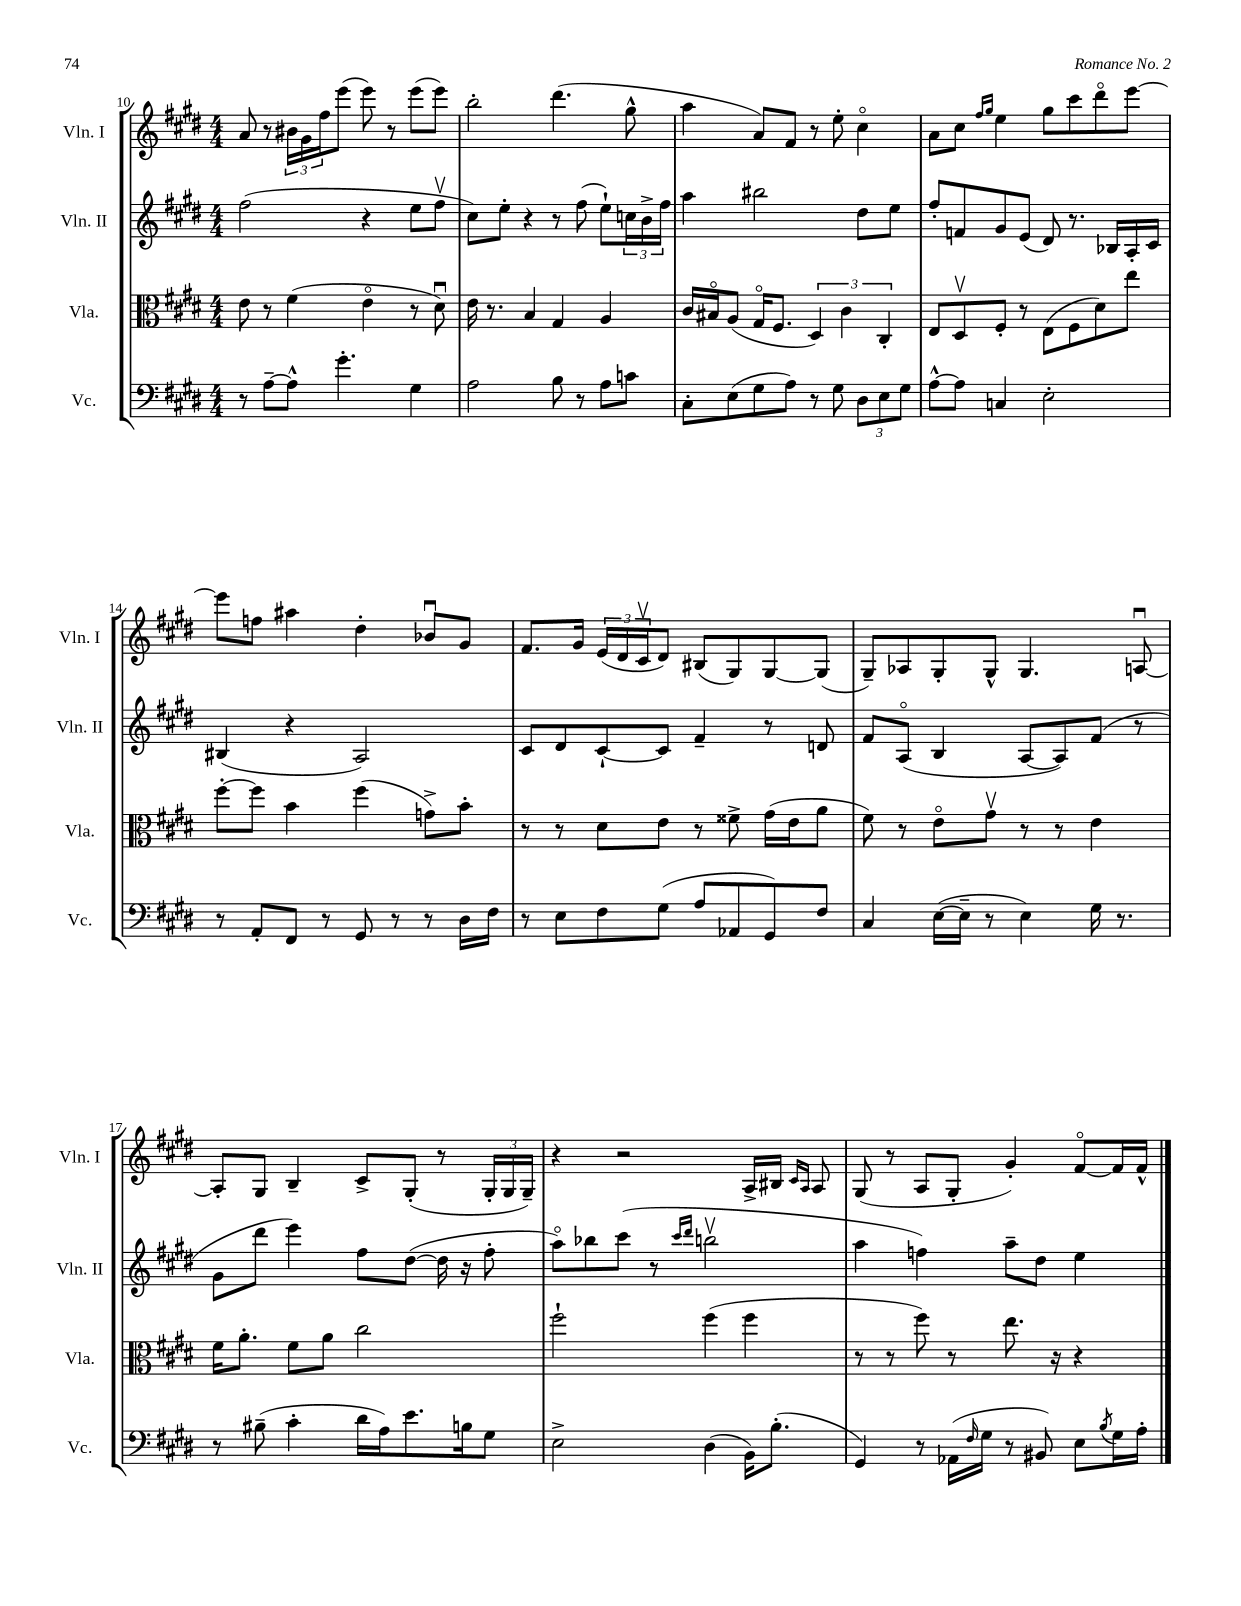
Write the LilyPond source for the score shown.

<<
\new StaffGroup <<
\new Staff = "s0" \with { instrumentName = "Vln. I" shortInstrumentName = "Vln. I" } {
    \clef treble \key e \major \numericTimeSignature \time 4/4
    a'8 r8 \tuplet 3/2 { bis'16 gis'16 fis''16 } e'''8( e'''8) r8 e'''8( e'''8) |
    b''2-. dis'''4.( gis''8-^ |
    a''4 a'8) fis'8 r8 e''8-. cis''4\flageolet |
    a'8 cis''8 \grace { fis''16 gis''16 } e''4 gis''8 cis'''8 dis'''8\flageolet e'''8~ |
    e'''8 f''8 ais''4 dis''4-. bes'8\downbow gis'8 |
    fis'8. gis'16 \tuplet 3/2 { e'16( dis'16 cis'16\upbow } dis'8) bis8( gis8) gis8~ gis8( |
    gis8--) aes8 gis8-. gis8-^ gis4. a8~\downbow |
    a8-. gis8 b4-- cis'8-> gis8-.( r8 \tuplet 3/2 { gis16-. gis16 gis16--) } |
    r4 r2 a16-> bis16 \grace { cis'16 a16 } a8 |
    gis8( r8 a8 gis8-. gis'4-.) fis'8~\flageolet fis'16 fis'16-^ \bar "|." |
}
\new Staff = "s1" \with { instrumentName = "Vln. II" shortInstrumentName = "Vln. II" } {
    \clef treble \key e \major \numericTimeSignature \time 4/4
    fis''2( r4 e''8 fis''8\upbow |
    cis''8) e''8-. r4 r8 fis''8( e''8-!) \tuplet 3/2 { c''16 b'16-> fis''16 } |
    a''4 bis''2 dis''8 e''8 |
    fis''8-. f'8 gis'8 e'8( dis'8) r8. bes16 a16-. cis'16 |
    bis4( r4 a2) |
    cis'8 dis'8 cis'8~-! cis'8 fis'4-- r8 d'8 |
    fis'8 a8\flageolet( b4 a8~ a8) fis'8( r8 |
    gis'8 dis'''8 e'''4) fis''8 dis''8~( dis''16 r16 fis''8-. |
    a''8\flageolet) bes''8 cis'''8( r8 \grace { cis'''16 dis'''16 } b''2\upbow |
    a''4 f''4) a''8-- dis''8 e''4 \bar "|." |
}
\new Staff = "s2" \with { instrumentName = "Vla." shortInstrumentName = "Vla." } {
    \clef alto \key e \major \numericTimeSignature \time 4/4
    e'8 r8 fis'4( e'4\flageolet r8 dis'8\downbow) |
    e'16 r8. b4 gis4 a4 |
    cis'16 bis16\flageolet a8( gis16\flageolet fis8. \tuplet 3/2 { dis4) cis'4 cis4-. } |
    e8 dis8\upbow fis8-. r8 e8( fis8 dis'8) e''8 |
    fis''8~-. fis''8 b'4 fis''4( g'8->) b'8-. |
    r8 r8 dis'8 e'8 r8 fisis'8-> gis'16( e'16 a'8 |
    fis'8) r8 e'8\flageolet gis'8\upbow r8 r8 e'4 |
    fis'16 a'8.-. fis'8 a'8 cis''2 |
    fis''2-! fis''4( fis''4 |
    r8 r8 fis''8) r8 e''8. r16 r4 \bar "|." |
}
\new Staff = "s3" \with { instrumentName = "Vc." shortInstrumentName = "Vc." } {
    \clef bass \key e \major \numericTimeSignature \time 4/4
    r8 a8~-- a8-^ gis'4.-. gis4 |
    a2 b8 r8 a8 c'8 |
    cis8-. e8( gis8 a8) r8 gis8 \tuplet 3/2 { dis8 e8 gis8 } |
    a8~-^ a8 c4 e2-. |
    r8 a,8-. fis,8 r8 gis,8 r8 r8 dis16 fis16 |
    r8 e8 fis8 gis8( a8 aes,8 gis,8) fis8 |
    cis4 e16~( e16-- r8 e4) gis16 r8. |
    r8 bis8--( cis'4-. dis'16 a16) e'8. b16 gis8 |
    e2-> dis4( b,16) b8.-.( |
    gis,4) r8 aes,16( \grace { fis16 } gis16 r8 bis,8) e8 \acciaccatura { b8 } gis16 a16-. \bar "|." |
}
>>
>>
\layout { \context { \Score currentBarNumber = #10 } }
